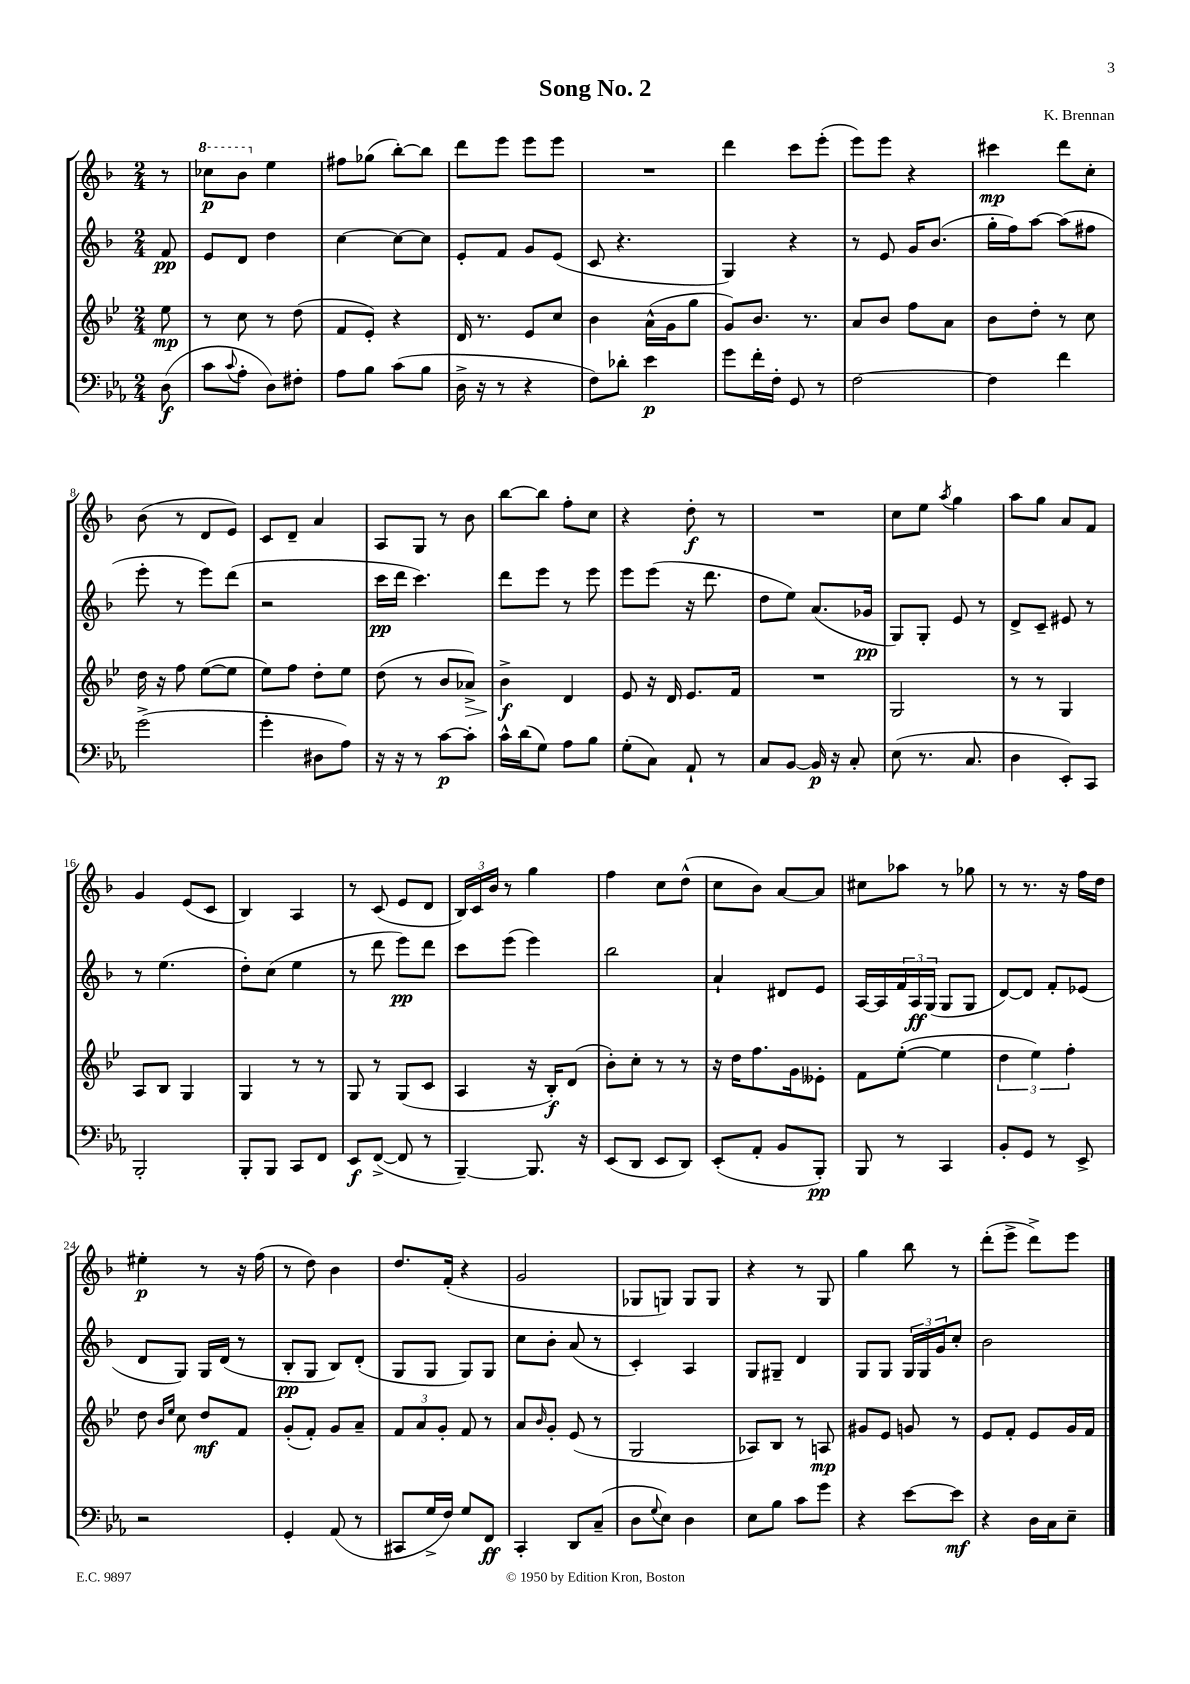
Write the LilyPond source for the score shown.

\header { title = "Song No. 2" composer = "K. Brennan" }
<<
\new StaffGroup <<
\new Staff = "s0" {
    \clef treble \key f \major \numericTimeSignature \time 2/4 \partial 8
    r8 |
    \ottava #1 ces'''8\p bes''8 \ottava #0 e''4 |
    fis''8 ges''8( bes''8~-.) bes''8 |
    d'''8 e'''8 e'''8 e'''8 |
    R2 |
    d'''4 c'''8 e'''8-.( |
    e'''8) e'''8 r4 |
    cis'''4\mp d'''8 c''8-. |
    bes'8( r8 d'8 e'8) |
    c'8 d'8-- a'4 |
    a8 g8 r8 bes'8 |
    bes''8~ bes''8 f''8-. c''8 |
    r4 d''8-.\f r8 |
    R2 |
    c''8 e''8 \acciaccatura { a''8 } g''4 |
    a''8 g''8 a'8 f'8 |
    g'4 e'8( c'8 |
    bes4) a4 |
    r8 c'8( e'8 d'8 |
    \tuplet 3/2 { bes16) c'16 bes'16 } r8 g''4 |
    f''4 c''8 d''8-^( |
    c''8 bes'8) a'8~ a'8 |
    cis''8 aes''8 r8 ges''8 |
    r8 r8. r16 f''16 d''16 |
    eis''4-.\p r8 r16 f''16( |
    r8 d''8) bes'4 |
    d''8. f'16-.( r4 |
    g'2 |
    ges8 g8) g8 g8 |
    r4 r8 g8 |
    g''4 bes''8 r8 |
    d'''8-.( e'''8-> d'''8->) e'''8 \bar "|." |
}
\new Staff = "s1" {
    \clef treble \key f \major \numericTimeSignature \time 2/4 \partial 8
    f'8\pp |
    e'8 d'8 d''4 |
    c''4~ c''8~ c''8 |
    e'8-. f'8 g'8 e'8( |
    c'8 r4. |
    g4) r4 |
    r8 e'8 g'16 bes'8.( |
    g''16-. f''16) a''8~ a''8( fis''8 |
    e'''8-. r8 e'''8) d'''8( |
    r2 |
    c'''16\pp d'''16 c'''4.) |
    d'''8 e'''8 r8 e'''8 |
    e'''8 e'''8( r16 d'''8. |
    d''8 e''8) a'8.( ges'16\pp |
    g8) g8-. e'8 r8 |
    d'8-> c'8-- eis'8 r8 |
    r8 e''4.( |
    d''8-.) c''8( e''4 |
    r8 d'''8 e'''8\pp) d'''8 |
    c'''8 e'''8( e'''4) |
    bes''2 |
    a'4-! dis'8 e'8 |
    a16~ a16 \tuplet 3/2 { f'16 a16\ff g16( } g8 g8 |
    d'8~) d'8 f'8-. ees'8( |
    d'8 g8) g16 d'16( r8 |
    bes8-.\pp g8 bes8) d'8-.( |
    g8 g8 g8) g8 |
    c''8 bes'8-. a'8( r8 |
    c'4-.) a4 |
    g8 gis8-- d'4 |
    g8 g8 \tuplet 3/2 { g16 g16 g'16 } c''8-. |
    bes'2 \bar "|." |
}
\new Staff = "s2" {
    \clef treble \key bes \major \numericTimeSignature \time 2/4 \partial 8
    ees''8\mp |
    r8 c''8 r8 d''8( |
    f'8 ees'8-.) r4 |
    d'16 r8. ees'8 c''8 |
    bes'4 a'16-^( g'16 g''8 |
    g'8) bes'8. r8. |
    a'8 bes'8 f''8 a'8 |
    bes'8 d''8-. r8 c''8 |
    d''16 r16 f''8 ees''8~( ees''8 |
    ees''8) f''8 d''8-. ees''8 |
    d''8( r8 bes'8 aes'8->\>) |
    bes'4->\f\! d'4 |
    ees'8 r16 d'16 ees'8. f'16 |
    R2 |
    g2 |
    r8 r8 g4 |
    a8 bes8 g4 |
    g4 r8 r8 |
    g8 r8 g8( c'8 |
    a4 r16 bes16-.\f) d'8( |
    bes'8-.) c''8-. r8 r8 |
    r16 d''16 f''8. g'16 eeses'8-. |
    f'8 ees''8~-.( ees''4 |
    \tuplet 3/2 { d''4 ees''4) f''4-. } |
    d''8 \grace { bes'16 ees''16 } c''8 d''8\mf f'8 |
    g'8-.( f'8-.) g'8 a'8-- |
    \tuplet 3/2 { f'8 a'8 g'8-. } f'8 r8 |
    a'8 \grace { bes'16 } g'8-. ees'8( r8 |
    g2 |
    aes8) bes8 r8 a8\mp |
    gis'8 ees'8 g'8 r8 |
    ees'8 f'8-. ees'8 g'16 f'16 \bar "|." |
}
\new Staff = "s3" {
    \clef bass \key ees \major \numericTimeSignature \time 2/4 \partial 8
    d8\f( |
    c'8 \appoggiatura { c'8 } aes8-. d8) fis8-. |
    aes8 bes8 c'8( bes8 |
    d16-> r16 r8 r4 |
    f8) des'8-. ees'4\p |
    g'8 f'16-. f16-. g,8 r8 |
    f2~ |
    f4 f'4 |
    g'2->( |
    g'4-. dis8 aes8) |
    r16 r16 r8 c'8~\p c'8-. |
    c'16-^ d'16( g8) aes8 bes8 |
    g8-.( c8) aes,8-! r8 |
    c8 bes,8~ bes,16\p r16 c8-. |
    ees8( r8. c8. |
    d4 ees,8-.) c,8 |
    bes,,2-. |
    bes,,8-. bes,,8 c,8 f,8 |
    ees,8\f f,8~->( f,8 r8 |
    bes,,4~--) bes,,8. r16 |
    ees,8( d,8 ees,8 d,8) |
    ees,8-.( aes,8-. bes,8 bes,,8-.\pp) |
    bes,,8 r8 c,4 |
    bes,8-. g,8 r8 ees,8-> |
    r2 |
    g,4-. aes,8( r8 |
    cis,8 g16-> f16) g8 f,8\ff |
    c,4-. d,8 c8--( |
    d8 \appoggiatura { g8 } ees8) d4 |
    ees8 bes8 c'8 g'8 |
    r4 ees'8~ ees'8\mf |
    r4 d16 c16 ees8-- \bar "|." |
}
>>
>>
